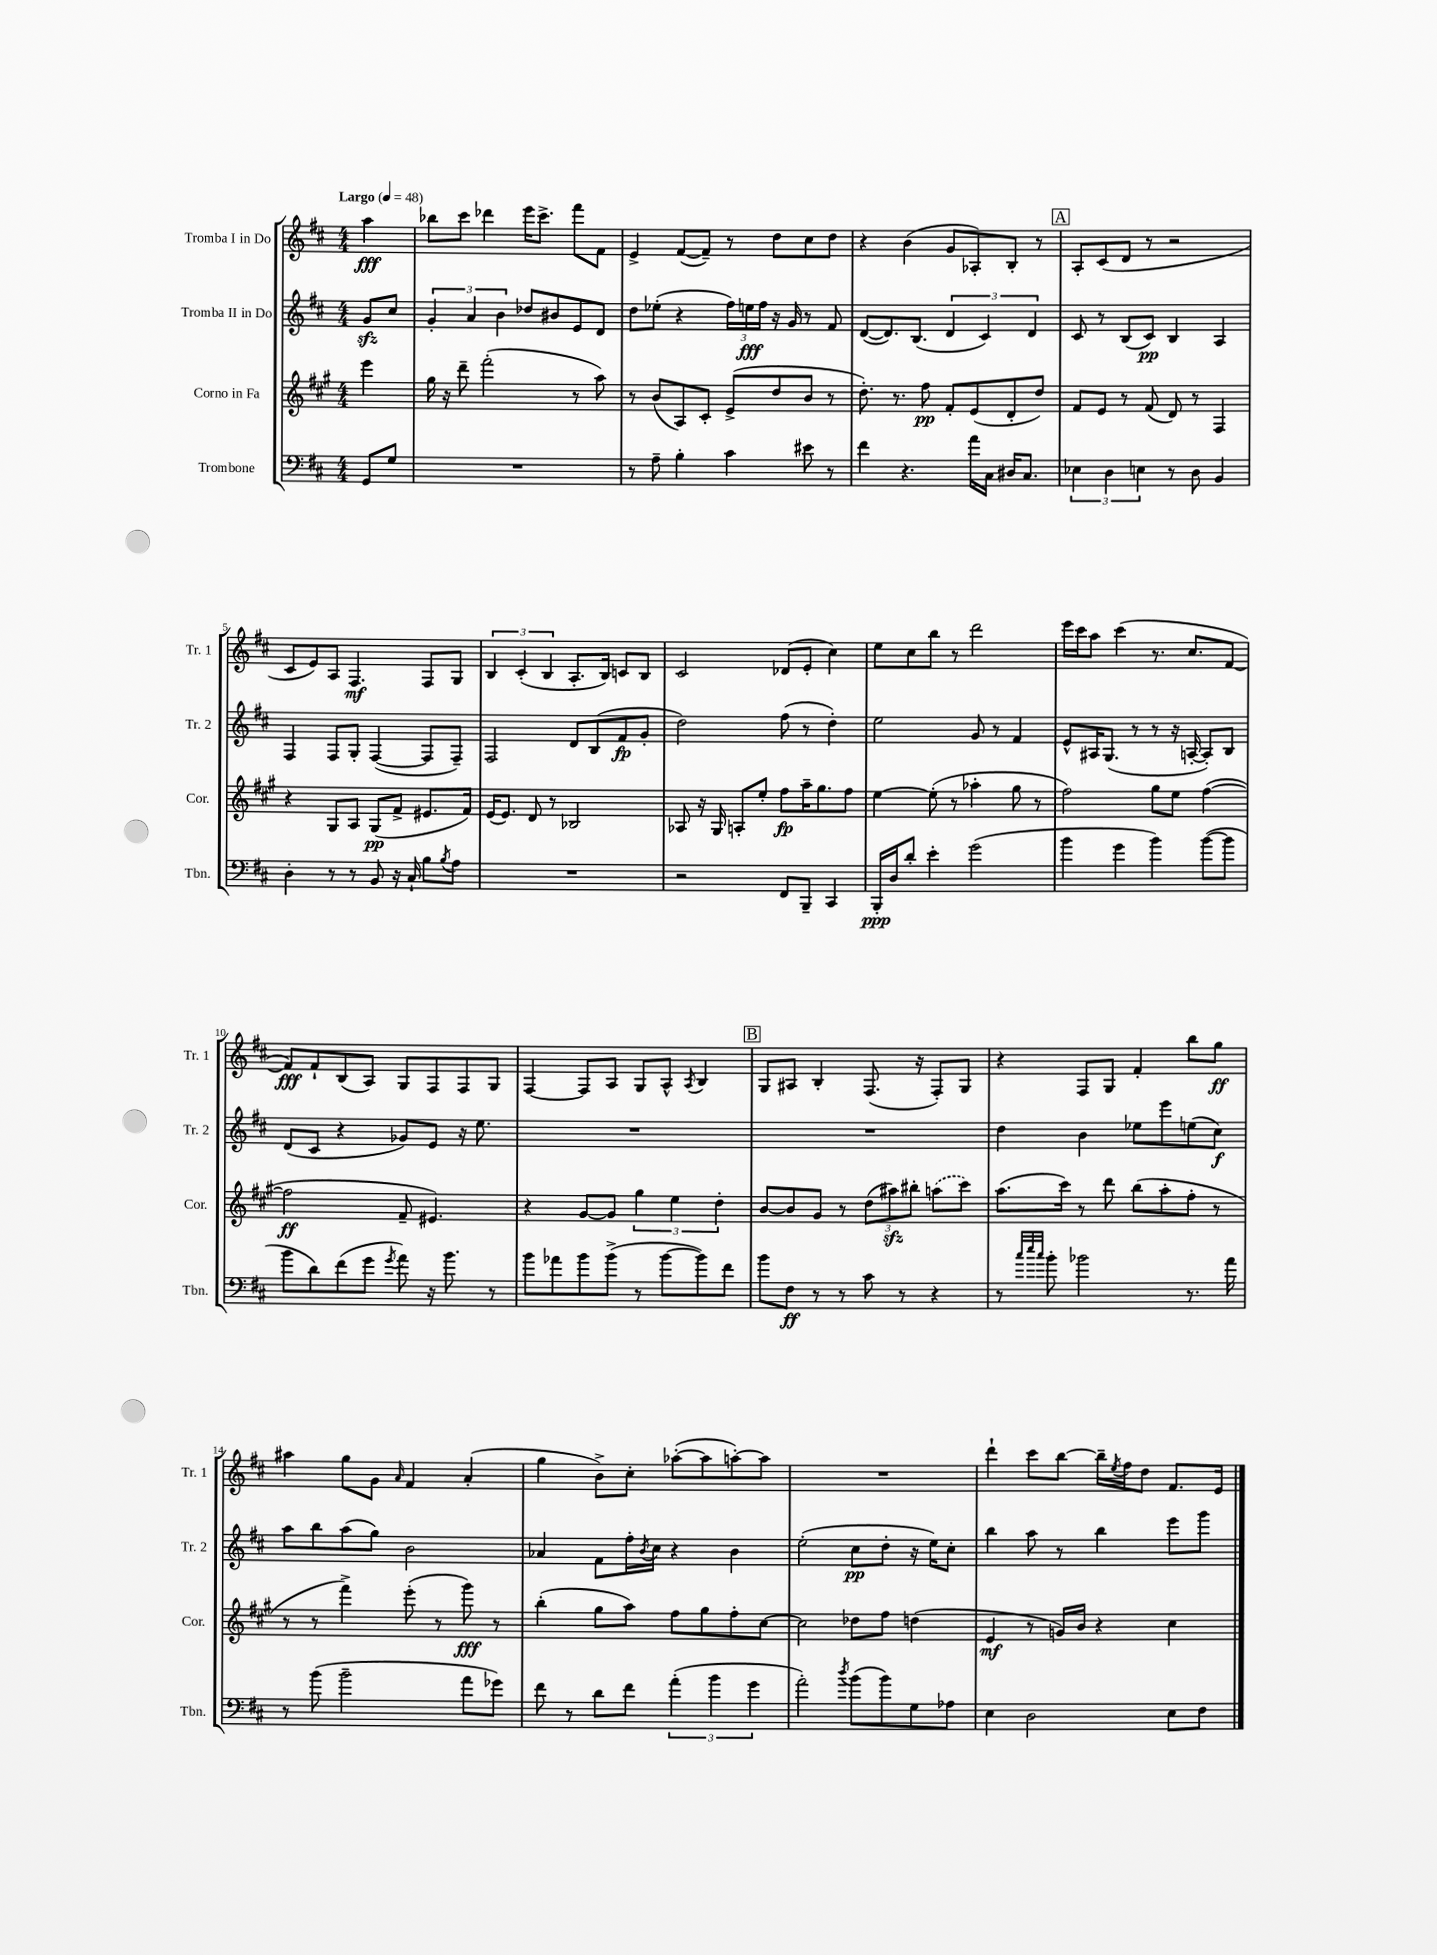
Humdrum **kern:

**kern	**dynam	**kern	**dynam	**kern	**dynam	**kern	**dynam
*part4	*part4	*part3	*part3	*part2	*part2	*part1	*part1
*staff4	*staff4	*staff3	*staff3	*staff2	*staff2	*staff1	*staff1
*I"Trombone	*	*I"Corno in Fa	*	*I"Tromba II in Do	*	*I"Tromba I in Do	*
*I'Tbn.	*	*I'Cor.	*	*I'Tr. 2	*	*I'Tr. 1	*
*clefF4	*	*clefG2	*	*clefG2	*	*clefG2	*
*k[f#c#]	*	*k[f#c#g#]	*	*k[f#c#]	*	*k[f#c#]	*
*M4/4	*	*M4/4	*	*M4/4	*	*M4/4	*
*MM48	*	*MM48	*	*MM48	*	*MM48	*
=	=	=	=	=	=	=	=
!	!	!	!	!	!	!LO:TX:a:B:t=Largo	!
8GG/L	.	4eee\	.	8gzz/L	.	4aa\	fff
8G/J	.	.	.	8cc#/J	.	.	.
=1	=1	=1	=1	=1	=1	=1	=1
1r	.	16gg#\	.	6g'/	.	8bb-X\L	.
.	.	16r	.	.	.	.	.
.	.	8ddd~\	.	.	.	8ccc#\J	.
.	.	.	.	6a/	.	.	.
.	.	(2fff#'\	.	.	.	4ddd-X\	.
.	.	.	.	6b\	.	.	.
.	.	.	.	8dd-X/L	.	16eee\KL	.
.	.	.	.	.	.	8.ccc#^\J	.
.	.	.	.	8b#X/	.	.	.
.	.	8r	.	8e/	.	8fff#\L	.
.	.	8aa\)	.	8d/J	.	8f#\J	.
=2	=2	=2	=2	=2	=2	=2	=2
8r	.	8r	.	8dd\L	.	4e^/	.
8A~\	.	(8b/L	.	(8ee-X'\J	.	.	.
4B'\	.	8A/)	.	4r	.	([8f#/L	.
.	.	8c#'/J	.	.	.	8f#~/J])	.
4c#\	.	(8e^/L	.	24ff#\LL)	.	8r	.
.	.	.	.	24een\	fff	.	.
.	.	.	.	24ff#\JJ	.	.	.
.	.	8dd/	.	16r	.	8dd\L	.
.	.	.	.	16g/	.	.	.
8e#X\	.	8b/J	.	8r	.	8cc#\	.
8r	.	8r	.	8f#/	.	8dd\J	.
=3	=3	=3	=3	=3	=3	=3	=3
4f#\	.	8.dd'\)	.	([8d/L	.	4r	.
.	.	.	.	8.d/])	.	.	.
.	.	8.r	.	.	.	.	.
4.r	.	.	.	.	.	(4b\	.
.	.	.	.	(8.B/J	.	.	.
.	.	8ff#\	pp	.	.	.	.
.	.	8f#'/L	.	6d/	.	8g/L	.
16a\LL	.	(8e/	.	.	.	8A-X'/)	.
.	.	.	.	6c#/)	.	.	.
16C#\JJ	.	.	.	.	.	.	.
16D#X/KL	.	8d'/	.	.	.	8B'/J	.
8.C#/J	.	.	.	.	.	.	.
.	.	.	.	6d/	.	.	.
.	.	8dd/J)	.	.	.	8r	.
!!LO:REH:place=s1:t=A
=4	=4	=4	=4	=4	=4	=4	=4
6E-X\	.	8f#/L	.	8c#/	.	8A'/L	.
.	.	8e/J	.	8r	.	(8c#/	.
6D\	.	.	.	.	.	.	.
.	.	8r	.	(8B/L	.	8d/J	.
6En\	.	.	.	.	.	.	.
.	.	(8f#/	.	8c#/J)	pp	8r	.
8r	.	8d/)	.	4B/	.	2r	.
8D\	.	8r	.	.	.	.	.
4BB/	.	4F#/	.	4A/	.	.	.
!!LO:LB:g=z
=5	=5	=5	=5	=5	=5	=5	=5
4D'\	.	4r	.	4F#/	.	8c#/L	.
.	.	.	.	.	.	8e/)	.
8r	.	8G#/L	.	8F#/L	.	8A/J	.
8r	.	8A/J	.	8G'/J	.	4.F#/	mf
8BB/	.	(8G#/L	pp	([4F#/	.	.	.
16r	.	8f#^/J	.	.	.	.	.
16C#`/	.	.	.	.	.	.	.
8B\L	.	8.e#X/L	.	8F#/L]	.	8F#/L	.
8qB/	.	.	.	.	.	.	.
8A\J	.	.	.	8F#~/J)	.	8G/J	.
.	.	16f#/Jk)	.	.	.	.	.
=6	=6	=6	=6	=6	=6	=6	=6
1r	.	(16e/KL	.	2F#/	.	6B/	.
.	.	8.e/J)	.	.	.	.	.
.	.	.	.	.	.	(6c#'/	.
.	.	8d/	.	.	.	.	.
.	.	.	.	.	.	6B/	.
.	.	8r	.	.	.	.	.
.	.	2B-X/	.	8d/L	.	8.A'/L	.
.	.	.	.	(8B/	.	.	.
.	.	.	.	.	.	16B/Jk)	.
.	.	.	.	8f#/	fp	8cn/L	.
.	.	.	.	8g'/J	.	8B/J	.
=7	=7	=7	=7	=7	=7	=7	=7
2r	.	8A-X/	.	2dd\)	.	2c#/	.
.	.	16r	.	.	.	.	.
.	.	16G#/	.	.	.	.	.
.	.	8An'/L	.	.	.	.	.
.	.	8ee'/J	.	.	.	.	.
8FF#/L	.	8ff#\L	fp	(8ff#\	.	(8d-X/L	.
8BBB~/J	.	16aa~\K	.	8r	.	8e'/J	.
.	.	8.gg#\	.	.	.	.	.
4CC#/	.	.	.	4dd'\)	.	4cc#\)	.
.	.	8ff#\J	.	.	.	.	.
=8	=8	=8	=8	=8	=8	=8	=8
16BBB'/LL	ppp	[4ee\	.	2ee\	.	8ee\L	.
16D/J	.	.	.	.	.	.	.
8d'/J	.	.	.	.	.	8cc#\	.
4e'\	.	(8ee'\]	.	.	.	8bb\J	.
.	.	8r	.	.	.	8r	.
(2g\	.	4aa-X'\	.	8g/	.	2ddd\	.
.	.	.	.	8r	.	.	.
.	.	8gg#\	.	4f#/	.	.	.
.	.	8r	.	.	.	.	.
=9	=9	=9	=9	=9	=9	=9	=9
4b\	.	2ff#\)	.	8e^^/L	.	16eee\LL	.
.	.	.	.	.	.	16ccc#\J	.
.	.	.	.	16A#X/K	.	8aa\J	.
.	.	.	.	(8.G/J	.	.	.
4g\	.	.	.	.	.	(4ccc#\	.
.	.	.	.	8r	.	.	.
4b\)	.	8gg#\L	.	8r	.	8.r	.
.	.	8ee\J	.	16r	.	.	.
.	.	.	.	[16An'/	.	8.cc#/L	.
([8b\L	.	([4ff#\	.	8A'/L])	.	.	.
8b\J]	.	.	.	8B/J	.	[8f#/J	.
!!LO:LB:g=z
=10	=10	=10	=10	=10	=10	=10	=10
8b\L	.	2ff#\]	ff	(8d/L	.	8f#/L])	fff
8d\)	.	.	.	8c#/J	.	8f#`/	.
(8f#\	.	.	.	4r	.	(8B/	.
8g\J	.	.	.	.	.	8A/J)	.
8qg/	.	.	.	.	.	.	.
8a\)	.	8f#~/	.	8g-X/L)	.	8G/L	.
16r	.	4.e#X/)	.	8e/J	.	8F#/	.
8.b\	.	.	.	.	.	.	.
.	.	.	.	16r	.	8F#/	.
.	.	.	.	8.ee\	.	.	.
8r	.	.	.	.	.	8G/J	.
=11	=11	=11	=11	=11	=11	=11	=11
8b\L	.	4r	.	1r	.	[4F#/	.
8a-X\	.	.	.	.	.	.	.
8b\	.	[8g#/L	.	.	.	8F#/L]	.
(8b^\J	.	8g#/J]	.	.	.	8A/J	.
8r	.	6gg#\	.	.	.	8G/L	.
[8b\L	.	.	.	.	.	8A^^/J	.
.	.	6ee\	.	.	.	.	.
.	.	.	.	.	.	8qA/	.
8b\])	.	.	.	.	.	4B/	.
.	.	6dd'\	.	.	.	.	.
8f#\J	.	.	.	.	.	.	.
!!LO:REH:place=s1:t=B
=12	=12	=12	=12	=12	=12	=12	=12
8b\L	.	[8b/L	.	1r	.	8G/L	.
8F#\J	ff	8b/]	.	.	.	8A#X/J	.
8r	.	8g#/J	.	.	.	4B'/	.
8r	.	8r	.	.	.	.	.
8c#\	.	(12dd\L	.	.	.	(8.F#/	.
.	.	12aa#Xzz\)	.	.	.	.	.
8r	.	.	.	.	.	.	.
.	.	12bb#X'\J	.	.	.	.	.
.	.	.	.	.	.	16r	.
4r	.	(8aan\L	.	.	.	8F#'/L)	.
.	.	8ccc#\J)	.	.	.	8G/J	.
=13	=13	=13	=13	=13	=13	=13	=13
8r	.	(8.aa\L	.	4dd\	.	4r	.
32qqcc#/LLL	.	.	.	.	.	.	.
32qqee/	.	.	.	.	.	.	.
32qqcc#/JJJ	.	.	.	.	.	.	.
8b'\	.	.	.	.	.	.	.
.	.	16ccc#\Jk)	.	.	.	.	.
2b-X\	.	8r	.	4b\	.	8F#/L	.
.	.	8ddd\	.	.	.	8G/J	.
.	.	(8bb\L	.	8ee-X\L	.	4f#'/	.
.	.	8aa'\	.	8eee\	.	.	.
8.r	.	8ff#'\J	.	(8een\	.	8bb\L	.
.	.	8r	.	8cc#\J)	f	8gg\J	ff
16a\	.	.	.	.	.	.	.
!!LO:LB:g=z
=14	=14	=14	=14	=14	=14	=14	=14
8r	.	8r	.	8aa\L	.	4aa#X\	.
(8b\	.	8r	.	8bb\	.	.	.
2b~\	.	4fff#^\)	.	(8aa\	.	8gg\L	.
.	.	.	.	8gg\J)	.	8g\J	.
.	.	.	.	.	.	16qqa/	.
.	.	(8eee'\	.	2b\	.	4f#/	.
.	.	8r	.	.	.	.	.
8a\L	.	8ggg#\)	fff	.	.	(4a'/	.
8g-X\J)	.	8r	.	.	.	.	.
=15	=15	=15	=15	=15	=15	=15	=15
8f#\	.	(4bb'\	.	4a-X/	.	4gg\	.
8r	.	.	.	.	.	.	.
8d\L	.	8gg#\L	.	8f#\L	.	8b^\L)	.
8f#\J	.	8aa\J)	.	16ff#'\L	.	8cc#'\J	.
.	.	.	.	8qb/	.	.	.
.	.	.	.	16cc#\JJ	.	.	.
(6a'\	.	8ff#\L	.	4r	.	([8aa-X'\L	.
.	.	8gg#\	.	.	.	8aa-\]	.
6b\	.	.	.	.	.	.	.
.	.	8ff#'\	.	4b\	.	[8aan'\)	.
6g\	.	.	.	.	.	.	.
.	.	[8cc#\J	.	.	.	8aa\J]	.
=16	=16	=16	=16	=16	=16	=16	=16
2a'\)	.	2cc#\]	.	(2ee'\	.	1r	.
8qdd/	.	.	.	.	.	.	.
(8b\L	.	8dd-X\L	.	8cc#\L	pp	.	.
8b\)	.	8ff#\J	.	8dd'\J	.	.	.
8G\	.	(4ddn\	.	16r	.	.	.
.	.	.	.	16ee\KL)	.	.	.
8A-X\J	.	.	.	8cc#'\J	.	.	.
=17	=17	=17	=17	=17	=17	=17	=17
4E\	.	4e/	mf	4bb\	.	4ddd`\	.
2D\	.	8r	.	8aa\	.	8ccc#\L	.
.	.	16gn/LL)	.	8r	.	[8bb\J	.
.	.	16b/JJ	.	.	.	.	.
.	.	4r	.	4bb\	.	16bb~\LL]	.
.	.	.	.	.	.	8qee/	.
.	.	.	.	.	.	16ff#\J	.
.	.	.	.	.	.	8dd\J	.
8E\L	.	4cc#\	.	8eee\L	.	8.f#/L	.
8F#\J	.	.	.	8ggg\J	.	.	.
.	.	.	.	.	.	16e/Jk	.
==	==	==	==	==	==	==	==
*-	*-	*-	*-	*-	*-	*-	*-
